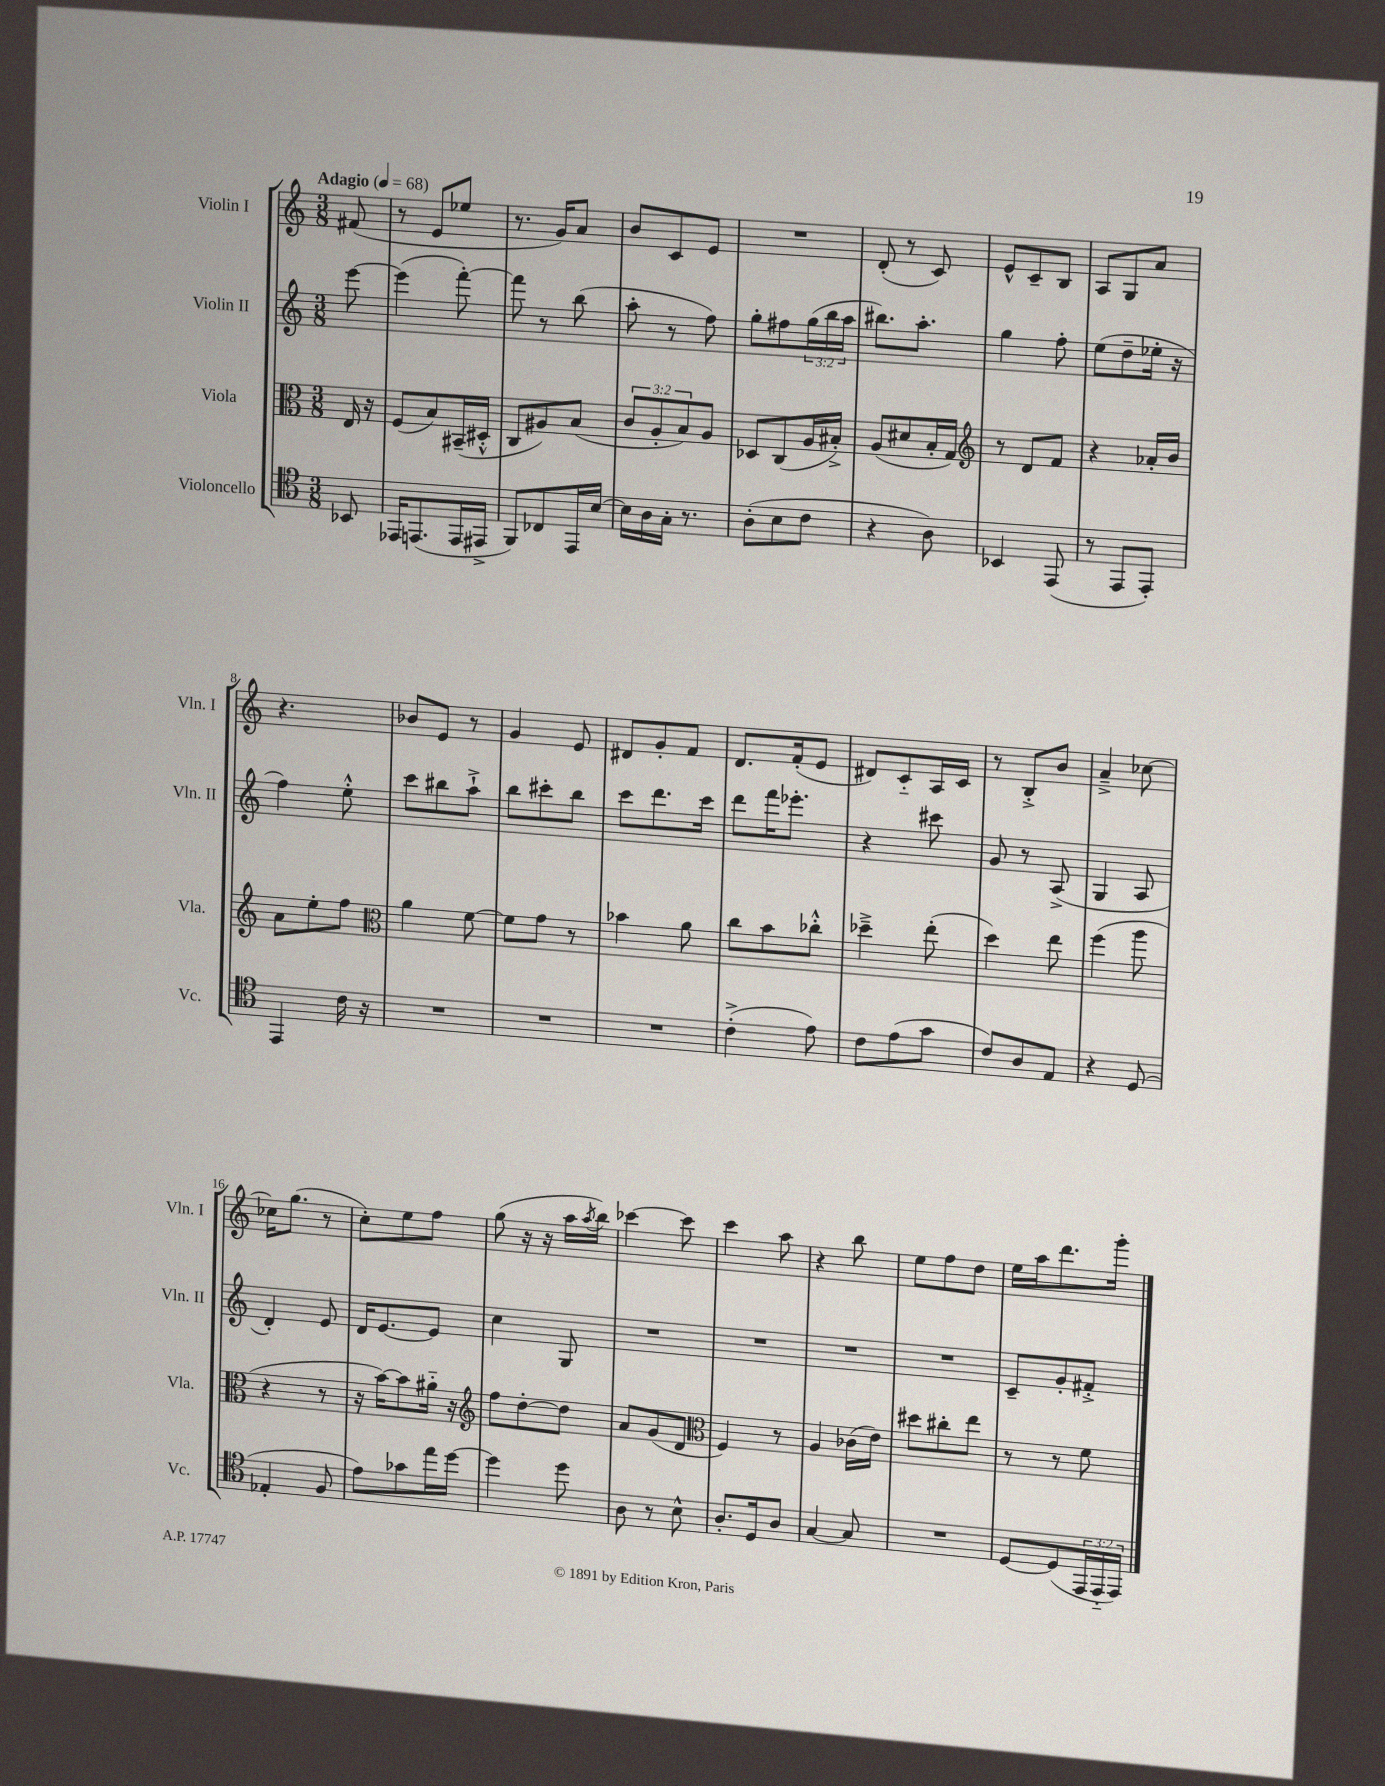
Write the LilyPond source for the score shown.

<<
\new StaffGroup <<
\new Staff = "s0" \with { instrumentName = "Violin I" shortInstrumentName = "Vln. I" } {
    \clef treble \key c \major \numericTimeSignature \time 3/8 \partial 8 \tempo "Adagio" 4 = 68
    fis'8( |
    r8 e'8 ees''8 |
    r8. g'16) a'8 |
    b'8 c'8 e'8 |
    R4. |
    d'8-.( r8 c'8) |
    e'8-^ c'8-- b8 |
    a8 g8 a'8 |
    r4. |
    bes'8 e'8 r8 |
    g'4 e'8 |
    dis'8 g'8-. f'8 |
    d'8. f'16-.( e'8 |
    dis'8) c'8-_ a16 c'16 |
    r8 b8-.-> b'8 |
    a'4---> ces''8~ |
    ces''16 g''8.( r8 |
    c''8-.) e''8 f''8 |
    g''8( r16 r16 a''16 \acciaccatura { a''8 } b''16) |
    ces'''4~ ces'''8 |
    c'''4 a''8 |
    r4 b''8 |
    e''8 f''8 d''8 |
    e''16 a''16 d'''8. g'''16-. \bar "|." |
}
\new Staff = "s1" \with { instrumentName = "Violin II" shortInstrumentName = "Vln. II" } {
    \clef treble \key c \major \numericTimeSignature \time 3/8 \override Staff.TupletNumber.text = #tuplet-number::calc-fraction-text \partial 8
    e'''8~ |
    e'''4( f'''8~-.) |
    f'''8 r8 b''8( |
    a''8-. r8 f''8) |
    g''8-. fis''8 \tuplet 3/2 { g''16( b''16 a''16 } |
    bis''8.) a''8.-. |
    g''4 f''8-. |
    e''8( d''8-- ees''16-. r16 |
    f''4) e''8-.-^ |
    c'''8 bis''8 a''8-!-> |
    b''8 cis'''8-. b''8 |
    c'''8 d'''8. c'''16 |
    d'''8 f'''16 ees'''8.-. |
    r4 cis'''8 |
    g'8 r8 a8->( |
    g4 a8 |
    d'4-.) e'8 |
    d'16 e'8.~ e'8 |
    c''4 g8 |
    R4. |
    R4. |
    R4. |
    R4. |
    c'8-- g'8-. fis'8-.-> \bar "|." |
}
\new Staff = "s2" \with { instrumentName = "Viola" shortInstrumentName = "Vla." } {
    \clef alto \key c \major \numericTimeSignature \time 3/8 \override Staff.TupletNumber.text = #tuplet-number::calc-fraction-text \partial 8
    e16 r16 |
    f8( b8) bis,16--( dis16-.-^ |
    c8 ais8) b8( |
    \tuplet 3/2 { c'8 a8-. b8) } a8 |
    des8 c8( a16 bis16-.->) |
    a8( dis'8 b16-. g16) |
    \clef treble r8 d'8 f'8 |
    r4 aes'16-. b'16 |
    a'8 e''8-. f''8 |
    \clef alto a'4 f'8~ |
    f'8 g'8 r8 |
    bes'4 a'8 |
    c''8 b'8 ces''8-.-^ |
    des''4---> e''8-.( |
    d''4) e''8 |
    f''4( a''8 |
    r4 r8 |
    r16 b'16~) b'8 ais'16-_ r16 |
    \clef treble f''8 d''8~-. d''8 |
    a'8 g'8( d'8 |
    \clef alto f4) r8 |
    a4 ces'16( e'16) |
    dis''8 cis''8-. e''8 |
    r8 r8 f'8 \bar "|." |
}
\new Staff = "s3" \with { instrumentName = "Violoncello" shortInstrumentName = "Vc." } {
    \clef tenor \key c \major \numericTimeSignature \time 3/8 \override Staff.TupletNumber.text = #tuplet-number::calc-fraction-text \partial 8
    bes,8 |
    ees,16 e,8.( e,16 eis,16-> |
    f,8) ces8 e,16 b16~ |
    b16 a16 g16-. r8. |
    a8-.( b8 c'8 |
    r4 a8) |
    bes,4 e,8( |
    r8 e,8 e,8-.) |
    e,4 c'16 r16 |
    R4. |
    R4. |
    R4. |
    c'4-.->( e'8) |
    c'8 e'8( g'8 |
    c'8) a8 e8 |
    r4 d8( |
    ees4-. f8 |
    e'8) ges'8 e''16 d''16~ |
    d''4 d''8 |
    a8 r8 b8-^ |
    a8.-. d16 a8 |
    g4~ g8 |
    R4. |
    d8~ d8( \tuplet 3/2 { e,16 e,16-_ e,16) } \bar "|." |
}
>>
>>
